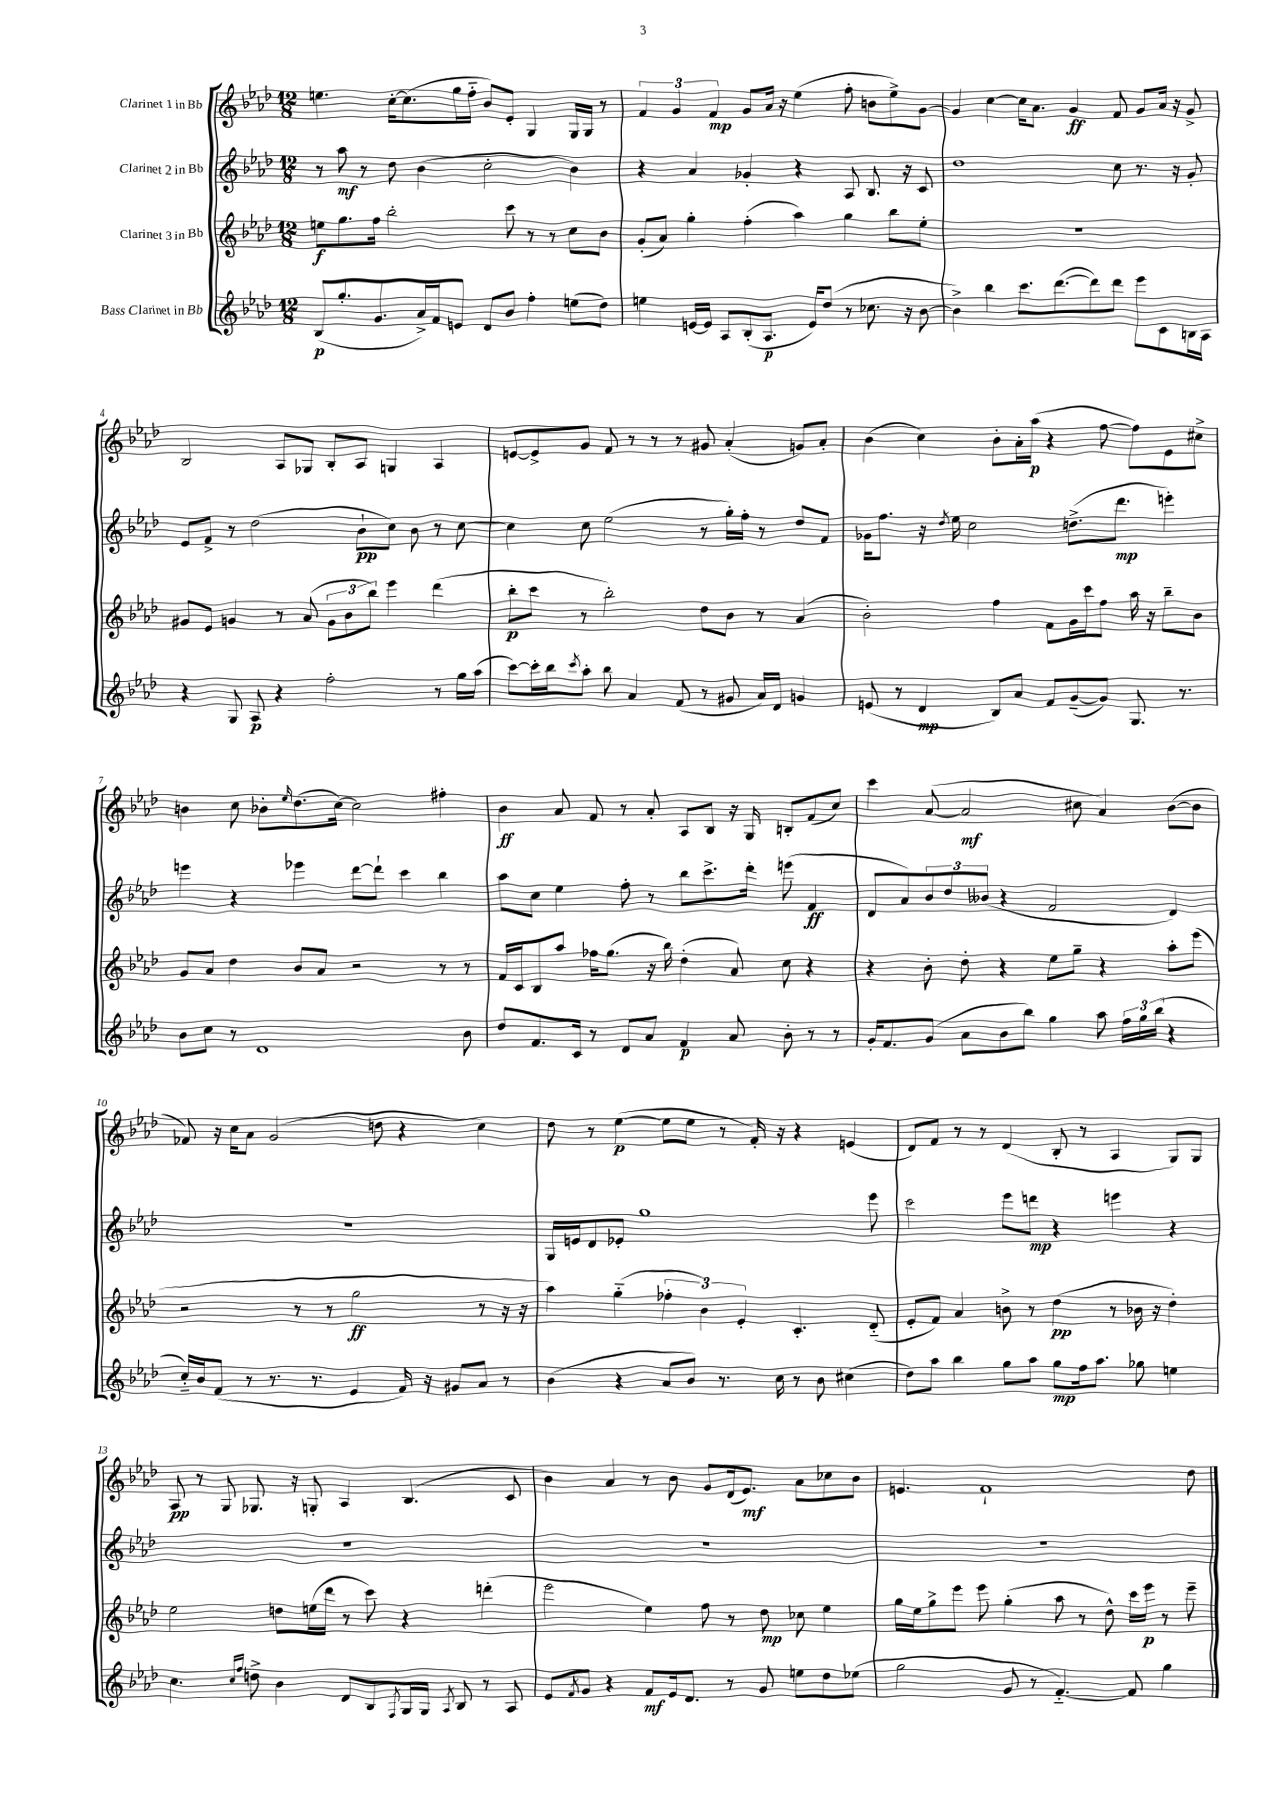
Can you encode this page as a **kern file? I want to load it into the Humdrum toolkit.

**kern	**dynam	**kern	**dynam	**kern	**dynam	**kern	**dynam
*part4	*part4	*part3	*part3	*part2	*part2	*part1	*part1
*staff4	*staff4	*staff3	*staff3	*staff2	*staff2	*staff1	*staff1
*I"Bass Clarinet in Bb	*	*I"Clarinet 3 in Bb	*	*I"Clarinet 2 in Bb	*	*I"Clarinet 1 in Bb	*
*clefG2	*	*clefG2	*	*clefG2	*	*clefG2	*
*k[b-e-a-d-]	*	*k[b-e-a-d-]	*	*k[b-e-a-d-]	*	*k[b-e-a-d-]	*
*M12/8	*	*M12/8	*	*M12/8	*	*M12/8	*
=1	=1	=1	=1	=1	=1	=1	=1
(8B-/L	p	8een\L	f	8r	.	4.een\	.
8.gg'/	.	8.gg\	.	8aa-\	mf	.	.
.	.	.	.	8r	.	.	.
8.g/	.	16ff\Jk	.	.	.	.	.
.	.	2bb-'\	.	8dd-\	.	[16cc'\KL	.
.	.	.	.	.	.	(8.cc\]	.
16a-^/L)	.	.	.	(4b-\	.	.	.
16f/J	.	.	.	.	.	.	.
8en/J	.	.	.	.	.	16gg\L	.
.	.	.	.	.	.	16ff\JJ	.
8d-/L	.	.	.	2cc'\	.	8b-/L)	.
8b-/J	.	8ccc\	.	.	.	8e-'/J	.
4ff'\	.	8r	.	.	.	4G/	.
.	.	8r	.	.	.	.	.
(8een\L	.	8cc\L	.	4b-\)	.	16G/LL	.
.	.	.	.	.	.	16G/JJ	.
8dd-\J)	.	8b-\J	.	.	.	8r	.
=2	=2	=2	=2	=2	=2	=2	=2
4een\	.	(8g'/L	.	4r	.	6f/	.
.	.	8a-/J)	.	.	.	.	.
.	.	.	.	.	.	6g/	.
[16en/LL	.	4gg'\	.	4a-/	.	.	.
16e/JJ]	.	.	.	.	.	.	.
.	.	.	.	.	.	6f/	mp
8A-/L	.	.	.	.	.	.	.
(8B-'/	.	(4ff'\	.	4g-X'/	.	8g/L	.
8.A-/J	p	.	.	.	.	16a-/Jk	.
.	.	.	.	.	.	16r	.
.	.	4aa-\)	.	4r	.	(4ee-\	.
16e/KL)	.	.	.	.	.	.	.
(8dd-/J	.	.	.	.	.	.	.
8r	.	4gg\	.	8A-/	.	8ff'\	.
8.cc-X\	.	.	.	8.B-/	.	8bn\L	.
.	.	8bb-\L	.	.	.	8ee-^\)	.
16r	.	.	.	16r	.	.	.
[8b-\	.	8ee-'\J	.	8c/	.	[8g\J	.
=3	=3	=3	=3	=3	=3	=3	=3
4b-^\])	.	1.r	.	1dd-	.	4g/]	.
4bb-\	.	.	.	.	.	[4cc\	.
8.ccc\L	.	.	.	.	.	16cc\KL]	.
.	.	.	.	.	.	8.a-\J	.
([8.ddd-\	.	.	.	.	.	.	.
.	.	.	.	.	.	4g/	ff
8ddd-\])	.	.	.	.	.	.	.
8ddd-\J	.	.	.	8cc\	.	8f/	.
8eee-\L	.	.	.	8.r	.	8g/L	.
8c\	.	.	.	.	.	16a-/Jk	.
.	.	.	.	16r	.	16r	.
16Bn\L	.	.	.	8g'/	.	8g^/	.
16A-\JJ	.	.	.	.	.	.	.
!!LO:LB:g=z
=4	=4	=4	=4	=4	=4	=4	=4
4r	.	8g#X/L	.	8e-/L	.	2B-/	.
.	.	8e-/J	.	8f^/J	.	.	.
8G/	.	4gn/	.	8r	.	.	.
8A-/	p	.	.	(2dd-\	.	.	.
4r	.	8r	.	.	.	8A-/L	.
.	.	(8a-/	.	.	.	8G-X/J	.
2ff'\	.	12g\L	.	.	.	8B-'/L	.
.	.	12b-\	.	.	.	.	.
.	.	.	.	8b-`\L	pp	8A-/J	.
.	.	12bb-\J)	.	.	.	.	.
.	.	4eee-\	.	8cc\J)	.	4Gn/	.
.	.	.	.	8b-\	.	.	.
8r	.	(4ddd-\	.	8r	.	4A-/	.
16gg\LL	.	.	.	[8cc\	.	.	.
(16aa-\JJ	.	.	.	.	.	.	.
=5	=5	=5	=5	=5	=5	=5	=5
[8ccc\L)	.	8bb-'\L	p	4cc\]	.	[8en/L	.
16ccc'\L]	.	8ccc\J	.	.	.	8e^/]	.
16bb-\J	.	.	.	.	.	.	.
8qccc/	.	.	.	.	.	.	.
8aa-'\J	.	8r	.	8cc\	.	8g/J	.
8bb-\	.	2bb-'\)	.	(2ee-\	.	8f/	.
4a-/	.	.	.	.	.	8r	.
.	.	.	.	.	.	8r	.
(8f/	.	.	.	.	.	8r	.
8r	.	8dd-\L	.	8r	.	8g#X/	.
8g#X/	.	8b-\J	.	16gg'\LL)	.	(4a-'/	.
.	.	.	.	16ff'\JJ	.	.	.
16a-/LL)	.	8r	.	8r	.	.	.
16d-/JJ	.	.	.	.	.	.	.
4gn/	.	(4a-/	.	8dd-/L	.	8gn/L)	.
.	.	.	.	8f/J	.	8a-'/J	.
=6	=6	=6	=6	=6	=6	=6	=6
(8en/	.	2b-'\)	.	16g-X\KL	.	(4b-\	.
.	.	.	.	8.ff\J	.	.	.
8r	.	.	.	.	.	.	.
4d-/	mp	.	.	16r	.	4cc\)	.
.	.	.	.	8qdd-/	.	.	.
.	.	.	.	16ee-\	.	.	.
.	.	.	.	2cc\	.	.	.
8B-/L)	.	4ff\	.	.	.	8b-'\L	.
8a-/J	.	.	.	.	.	16a-'\L	.
.	.	.	.	.	.	(16aa-\JJ	p
8f/L	.	8f\L	.	.	.	4r	.
([8g~/	.	16g\L	.	(8.ddn^\L	.	.	.
.	.	16ccc\J	.	.	.	.	.
8g/J])	.	8ff\J	.	.	.	[8ff\	.
.	.	.	.	8.ddd-\J	mp	.	.
8.G/	.	16aa-\	.	.	.	8ff\L])	.
.	.	16r	.	.	.	.	.
.	.	8bb-~\L	.	4eeen'\)	.	8e-\	.
8.r	.	.	.	.	.	.	.
.	.	8b-\J	.	.	.	8cc#X^\J	.
!!LO:LB:g=z
=7	=7	=7	=7	=7	=7	=7	=7
8b-\L	.	8g/L	.	4eeen\	.	4bn\	.
8cc\J	.	8a-/J	.	.	.	.	.
8r	.	4dd-\	.	4r	.	8cc\	.
1d-	.	.	.	.	.	8b-X'\L	.
.	.	.	.	.	.	16qqee-/	.
.	.	8b-/L	.	4eee-X\	.	(8.dd-\	.
.	.	8a-/J	.	.	.	.	.
.	.	.	.	.	.	[16cc\Jk)	.
.	.	2r	.	[8ddd-\L	.	2cc\]	.
.	.	.	.	8ddd-`\J]	.	.	.
.	.	.	.	4ccc\	.	.	.
.	.	8r	.	4bb-\	.	4ff#X'\	.
8b-\	.	8r	.	.	.	.	.
=8	=8	=8	=8	=8	=8	=8	=8
8dd-/L	.	16f/LL	.	8aa-\L	.	4b-\	ff
.	.	16c/J	.	.	.	.	.
8.f/	.	8B-/	.	8cc\J	.	.	.
.	.	8aa-/J	.	4ee-\	.	8a-/	.
16c/Jk	.	.	.	.	.	.	.
8r	.	16ff-X\KL	.	.	.	8f/	.
.	.	(8.gg\J	.	.	.	.	.
8d-/L	.	.	.	8ff'\	.	8r	.
8a-/J	.	16r	.	8r	.	8a-'/	.
.	.	16bb-\)	.	.	.	.	.
4f/	p	(4dd-'\	.	8bb-\L	.	8A-/L	.
.	.	.	.	8.ccc^\	.	8B-/J	.
8a-/	.	8a-/)	.	.	.	16r	.
.	.	.	.	16ddd-'\Jk	.	16G/	.
8b-'\	.	8cc\	.	(8eeen\	.	8Bn'/L	.
8r	.	4r	.	4f/	ff	(8f/	.
8r	.	.	.	.	.	8cc/J)	.
=9	=9	=9	=9	=9	=9	=9	=9
16g'/KL	.	4r	.	8d-/L	.	4ccc\	.
8.f/	.	.	.	.	.	.	.
.	.	.	.	8a-/)	.	.	.
(8g/J	.	8b-'\	.	12b-/	.	([8a-/	.
.	.	.	.	12dd-/	.	.	.
8a-\L	.	8dd-'\	.	.	.	2a-/]	mf
.	.	.	.	(12b--X/J	.	.	.
8b-\	.	4r	.	4r	.	.	.
8bb-\J)	.	.	.	.	.	.	.
4gg\	.	8ee-\L	.	2f/	.	.	.
.	.	8gg~\J	.	.	.	8cc#X\	.
8aa-\	.	4r	.	.	.	4a-/)	.
24ff\LL	.	.	.	.	.	.	.
24gg\	.	.	.	.	.	.	.
(24bb-\JJ	.	.	.	.	.	.	.
4r	.	8aa-'\L	.	4d-/)	.	([8b-\L	.
.	.	(8eee-\J	.	.	.	8b-\J]	.
!!LO:LB:g=z
=10	=10	=10	=10	=10	=10	=10	=10
16cc/LL)	.	2r	.	1.r	.	8f-X/)	.
16b-/J	.	.	.	.	.	.	.
(8f/J	.	.	.	.	.	16r	.
.	.	.	.	.	.	16cc\KL	.
8r	.	.	.	.	.	8a-\J	.
8.r	.	.	.	.	.	(2g/	.
.	.	8r	.	.	.	.	.
8.r	.	.	.	.	.	.	.
.	.	8r	.	.	.	.	.
4e-/	.	2gg\	ff	.	.	.	.
.	.	.	.	.	.	8ddn\	.
16f/)	.	.	.	.	.	4r	.
16r	.	.	.	.	.	.	.
8g#X/L	.	.	.	.	.	.	.
8a-/J	.	8r	.	.	.	4cc\)	.
8r	.	16r	.	.	.	.	.
.	.	16r	.	.	.	.	.
=11	=11	=11	=11	=11	=11	=11	=11
(4b-\	.	4aa-\)	.	16G/LL	.	8dd-\	.
.	.	.	.	16en/J	.	.	.
.	.	.	.	8d-/	.	8r	.
4r	.	(4gg\	.	8e-X'/J	.	([4ee-\	p
.	.	.	.	1gg	.	.	.
8a-/L	.	6ff-X'\	.	.	.	8ee-\L]	.
8b-/J)	.	.	.	.	.	8ee-\J	.
.	.	6b-\)	.	.	.	.	.
8.r	.	.	.	.	.	8r	.
.	.	6e-'/	.	.	.	.	.
.	.	.	.	.	.	16f'/)	.
16cc\	.	.	.	.	.	16r	.
8r	.	4.c'/	.	.	.	4r	.
8b-\	.	.	.	.	.	.	.
(4cc#X\	.	.	.	.	.	(4en/	.
.	.	(8d-/	.	8eee-\	.	.	.
=12	=12	=12	=12	=12	=12	=12	=12
8dd-\L)	.	8e-'/L	.	2ccc\	.	8d-/L)	.
8aa-\J	.	8f/J)	.	.	.	8f/J	.
4bb-\	.	4a-/	.	.	.	8r	.
.	.	.	.	.	.	8r	.
8gg\L	.	8bn^\	.	8eee-\L	.	(4d-/	.
8aa-\J	.	8r	.	8dddn\J	mp	.	.
8gg\L	mp	(4dd-\	pp	4r	.	8B-'/	.
16ff\k	.	.	.	.	.	8r	.
8.aa-\J	.	.	.	.	.	.	.
.	.	8r	.	4eeen\	.	4A-/	.
8gg-X\	.	16b-X\	.	.	.	.	.
.	.	16r	.	.	.	.	.
4een\	.	4dd-'\)	.	4r	.	8G/L)	.
.	.	.	.	.	.	8G/J	.
!!LO:LB:g=z
=13	=13	=13	=13	=13	=13	=13	=13
4.cc\	.	2ee-\	.	1.r	.	8A-/	pp
.	.	.	.	.	.	8r	.
.	.	.	.	.	.	8G/	.
16qqcc/LL	.	.	.	.	.	.	.
16qqff/JJ	.	.	.	.	.	.	.
8ddn^\	.	.	.	.	.	8.G-X/	.
4b-\	.	8ddn\L	.	.	.	.	.
.	.	.	.	.	.	16r	.
.	.	(16een\L	.	.	.	8Gn'/	.
.	.	16ddd-\JJ	.	.	.	.	.
8d-/L	.	8r	.	.	.	4A-/	.
8B-/	.	8ccc\)	.	.	.	.	.
8qF/	.	.	.	.	.	.	.
16G/L	.	4r	.	.	.	(4.B-/	.
16G/JJ	.	.	.	.	.	.	.
8qA-/	.	.	.	.	.	.	.
8B-/	.	.	.	.	.	.	.
8r	.	(4dddn'\	.	.	.	.	.
8A-/	.	.	.	.	.	8c/	.
=14	=14	=14	=14	=14	=14	=14	=14
8e-/L	.	2eee-\	.	1.r	.	4b-\)	.
8qf/	.	.	.	.	.	.	.
8g/J	.	.	.	.	.	.	.
4r	.	.	.	.	.	4a-/	.
8f/L	mf	4ee-\)	.	.	.	8r	.
16e-/k	.	.	.	.	.	8b-\	.
8.d-/J	.	.	.	.	.	.	.
.	.	8ff\	.	.	.	8g/L	.
8r	.	8r	.	.	.	(16d-/k	.
.	.	.	.	.	.	8.e-/J)	mf
8g/	.	8dd-\	mp	.	.	.	.
8een\L	.	8cc-X\	.	.	.	8a-\L	.
8dd-\	.	4ee-\	.	.	.	8cc-X\	.
(8ee-X\J	.	.	.	.	.	8b-\J	.
=15	=15	=15	=15	=15	=15	=15	=15
2gg\	.	16gg\LL	.	1.r	.	4.en/	.
.	.	16ee-\J	.	.	.	.	.
.	.	8gg^\	.	.	.	.	.
.	.	8eee-\J	.	.	.	.	.
.	.	8eee-\	.	.	.	1f`	.
8g/	.	(4gg'\	.	.	.	.	.
8r	.	.	.	.	.	.	.
[4.f/)	.	8aa-\	.	.	.	.	.
.	.	8r	.	.	.	.	.
.	.	8dd-^^\)	.	.	.	.	.
8f/]	.	16ccc\LL	.	.	.	.	.
.	.	16eee-\JJ	p	.	.	.	.
4gg\	.	8r	.	.	.	.	.
.	.	8eee-~\	.	.	.	8dd-\	.
==	==	==	==	==	==	==	==
*-	*-	*-	*-	*-	*-	*-	*-
